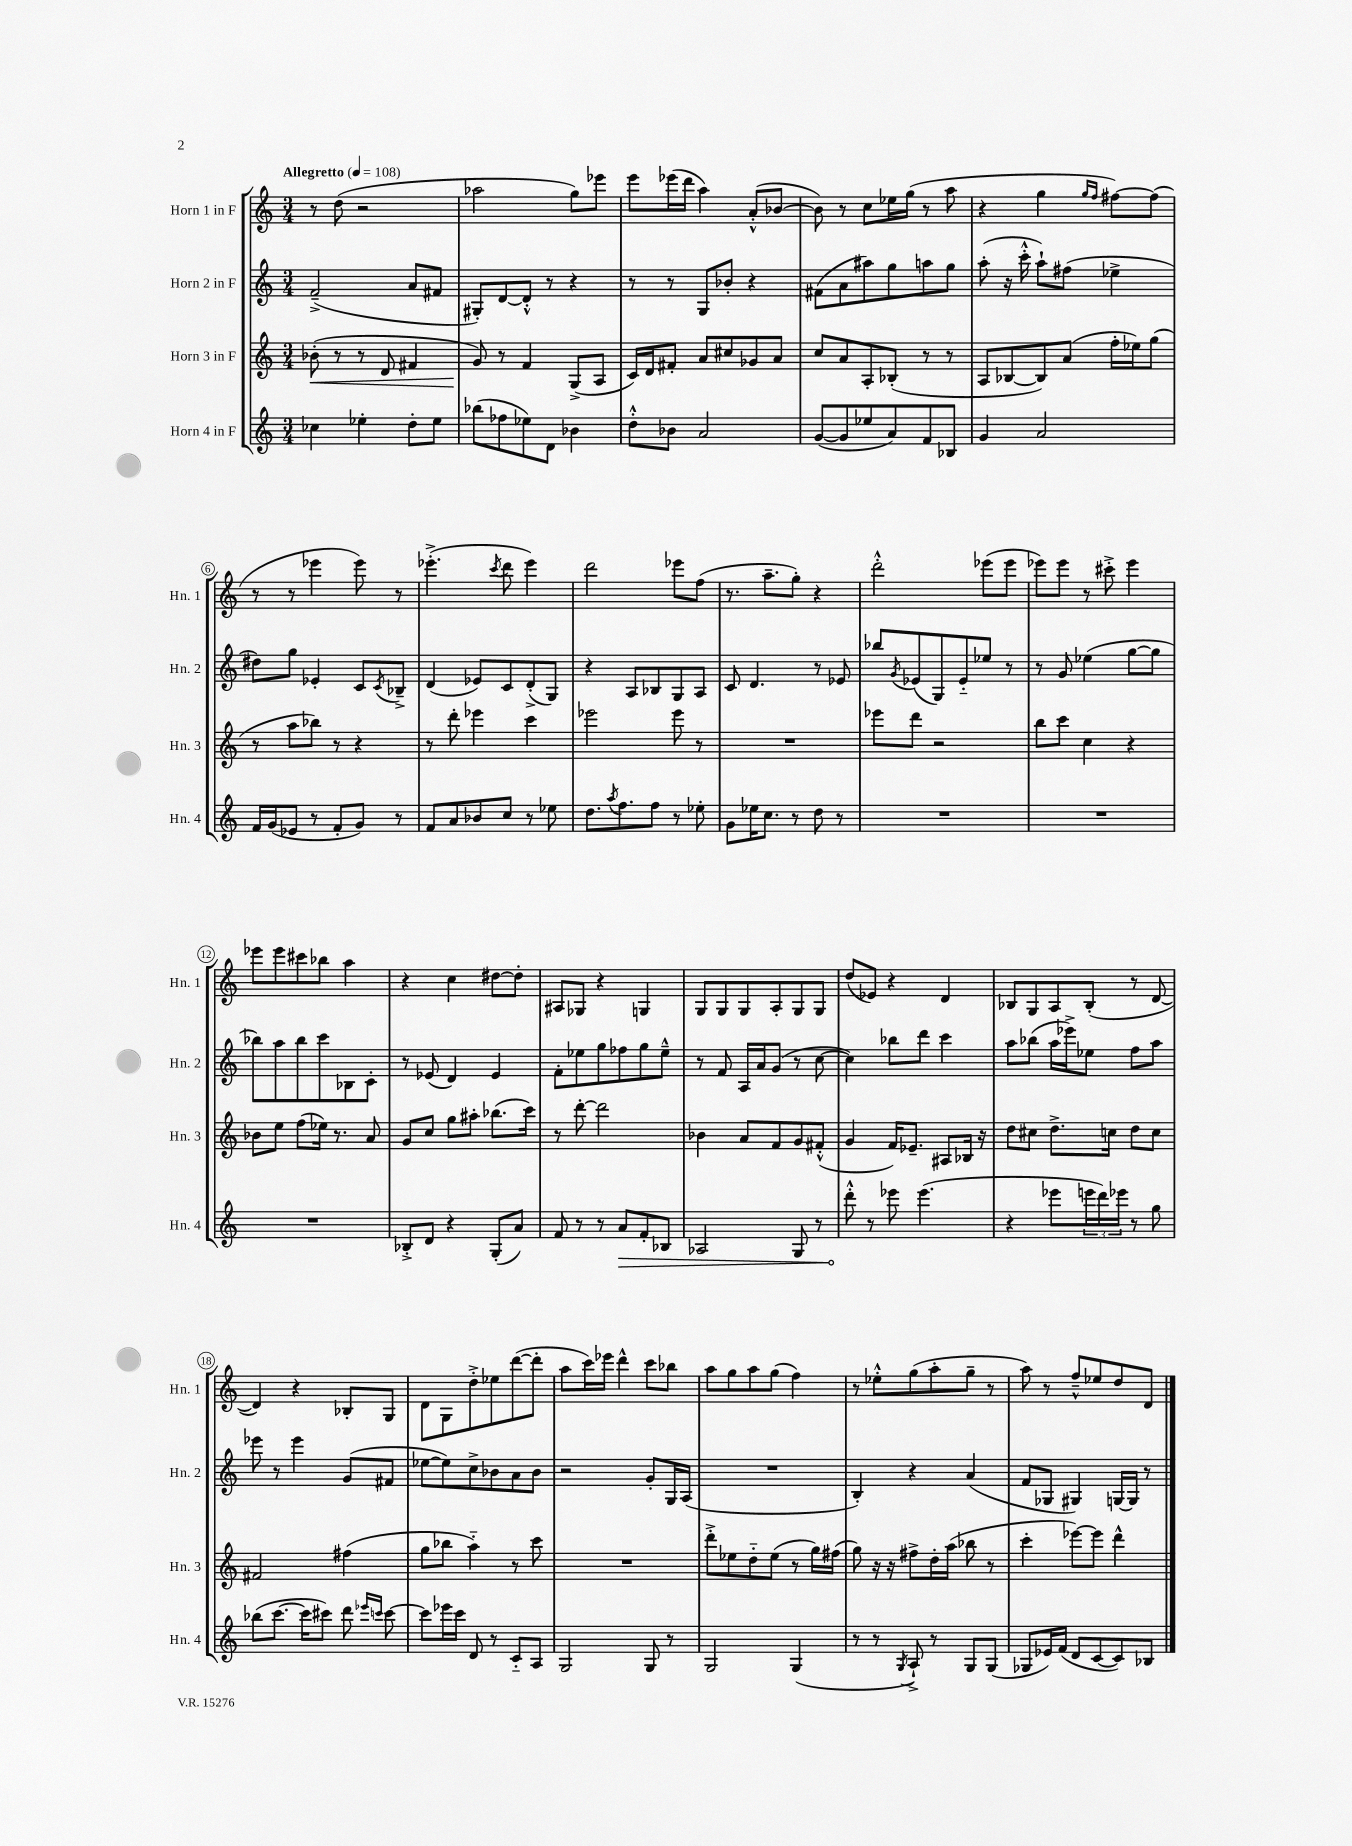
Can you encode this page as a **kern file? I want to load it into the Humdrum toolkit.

**kern	**dynam	**kern	**dynam	**kern	**kern
*part4	*part4	*part3	*part3	*part2	*part1
*staff4	*staff4	*staff3	*staff3	*staff2	*staff1
*I"Horn 4 in F	*	*I"Horn 3 in F	*	*I"Horn 2 in F	*I"Horn 1 in F
*I'Hn. 4	*	*I'Hn. 3	*	*I'Hn. 2	*I'Hn. 1
*clefG2	*	*clefG2	*	*clefG2	*clefG2
*k[]	*	*k[]	*	*k[]	*k[]
*M3/4	*	*M3/4	*	*M3/4	*M3/4
*MM108	*	*MM108	*	*MM108	*MM108
=1	=1	=1	=1	=1	=1
!	!	!	!	!	!LO:TX:a:B:t=Allegretto
!	!	!	!LO:HP:b	!	!
4cc-X\	.	(8b-X'\	<	(2f~^/	8r
.	.	8r	.	.	(8dd\
4ee-X'\	.	8r	.	.	2r
.	.	8d/	.	.	.
8dd'\L	.	4f#X/	.	8a/L	.
8ee-\J	.	.	.	8f#X/J	.
=2	=2	=2	=2	=2	=2
(8bb-X\L	.	8g/)	.	8G#X'/L)	2aa-X\
8ff-X\	.	8r	[	[8d/	.
8ee-X\)	.	4f/	.	8d'^^/J]	.
8d\J	.	.	.	8r	.
4b-X\	.	(8G^/L	.	4r	8gg\L)
.	.	8A/J	.	.	8eee-X\J
=3	=3	=3	=3	=3	=3
8dd'^^\L	.	16c/LL)	.	8r	8eee\L
.	.	16d/J	.	.	.
8b-X\J	.	8f#X'/J	.	8r	(16eee-X\L
.	.	.	.	.	16ddd\JJ
2a/	.	8a/L	.	8G/L	4aa\)
.	.	8cc#X/	.	8b-X'/J	.
.	.	8g-X/	.	4r	(8a'^^/L
.	.	8a/J	.	.	[8b-X/J
=4	=4	=4	=4	=4	=4
([8g/L	.	8cc/L	.	(8f#X\L	8b-\])
8g/]	.	8a/	.	8a\	8r
8ee-X/	.	8A'/	.	8aa#X\)	8cc\L
8a/)	.	(8B-X'/J	.	8gg\	16ee-X\L
.	.	.	.	.	(16gg\JJ
8f/	.	8r	.	8aan\	8r
8B-X/J	.	8r	.	8gg\J	8aa\
=5	=5	=5	=5	=5	=5
4g/	.	8A/L	.	(8aa'\	4r
.	.	[8B-X/	.	16r	.
.	.	.	.	16ccc'^^\	.
2a/	.	8B-/])	.	8aa`\L)	4gg\
.	.	(8a/J	.	(8ff#X\J	.
.	.	.	.	.	16qqgg/LL
.	.	.	.	.	16qqff/JJ
.	.	16ff'\LL	.	4ee-X^\	[8ff#X\L)
.	.	16ee-X\J)	.	.	.
.	.	(8gg\J	.	.	(8ff#\J]
!!LO:LB:g=z
=6	=6	=6	=6	=6	=6
16f/LL	.	8r	.	8dd#X\L)	8r
(16g/J	.	.	.	.	.
8e-X/J	.	8aa\L	.	8gg\J	8r
8r	.	8bb-X\J)	.	4e-X'/	4eee-X\
8f'/L	.	8r	.	.	.
8g/J)	.	4r	.	8c/L	8eee-\)
.	.	.	.	8qc/	.
8r	.	.	.	8B-X~^/J	8r
=7	=7	=7	=7	=7	=7
8f/L	.	8r	.	(4d/	(4.eee-X'^\
8a/	.	8ddd'\	.	.	.
8b-X/	.	4eee-X\	.	8e-X/L)	.
.	.	.	.	.	8qccc/
8cc/J	.	.	.	8c/	8ddd\
8r	.	4ccc\	.	(8d'^/	4eee-\)
8ee-X\	.	.	.	8G/J)	.
=8	=8	=8	=8	=8	=8
8.dd\L	.	2eee-X\	.	4r	2ddd\
8qaa/	.	.	.	.	.
8.ff\	.	.	.	.	.
.	.	.	.	8A/L	.
8ff\J	.	.	.	8B-X/	.
8r	.	8eee-\	.	8G/	8eee-X\L
8ee-X'\	.	8r	.	8A/J	(8ff\J
=9	=9	=9	=9	=9	=9
8g\L	.	2.r	.	8c/	8.r
16ee-X\K	.	.	.	4.d/	.
8.cc\J	.	.	.	.	8.aa~\L
8r	.	.	.	.	8gg'\J)
8dd\	.	.	.	8r	4r
8r	.	.	.	8e-X/	.
=10	=10	=10	=10	=10	=10
2.r	.	8eee-X\L	.	8bb-X/L	2ddd'^^\
.	.	.	.	8qg/	.
.	.	8ddd\J	.	(8e-X/	.
.	.	2r	.	8G/)	.
.	.	.	.	8e-/	.
.	.	.	.	8ee-X/J	(8eee-X\L
.	.	.	.	8r	8eee-\J
=11	=11	=11	=11	=11	=11
2.r	.	8bb\L	.	8r	8eee-X\L)
.	.	8ccc\J	.	8g/	8eee-\J
.	.	4cc\	.	(4ee-X\	8r
.	.	.	.	.	8ccc#X'^\
.	.	4r	.	[8gg\L	4eee-\
.	.	.	.	8gg\J]	.
!!LO:LB:g=z
=12	=12	=12	=12	=12	=12
2.r	.	8b-X\L	.	8bb-X\L)	8eee-X\L
.	.	8ee\J	.	8aa\	8eee-\
.	.	(8ff\L	.	8bb-\	8ccc#X\
.	.	16ee-X\Jk)	.	8ccc\	8bb-X\J
.	.	8.r	.	.	.
.	.	.	.	8B-X\	4aa\
.	.	8a/	.	8c'\J	.
=13	=13	=13	=13	=13	=13
8B-X'^/L	.	8g/L	.	8r	4r
8d/J	.	8cc/J	.	(8e-X/	.
4r	.	8gg\L	.	4d/)	4cc\
.	.	8aa#X'\J	.	.	.
(8G'/L	.	(8.bb-X\L	.	4e-/	[8dd#X\L
8a/J)	.	.	.	.	8dd#'\J]
.	.	16ccc\Jk)	.	.	.
=14	=14	=14	=14	=14	=14
8f/	.	8r	.	8f'\L	8A#X/L
8r	.	[8ddd'\	.	8ee-X\	8G-X/J
8r	.	2ddd\]	.	8gg\	4r
!	!LO:HP:b	!	!	!	!
8a/L	>	.	.	8ff-X\	.
8f'/	.	.	.	8gg\	4Gn/
8B-X/J	.	.	.	8ee-~^^\J	.
=15	=15	=15	=15	=15	=15
2A-X/	.	4b-X\	.	8r	8G/L
.	.	.	.	8f/	8G/
.	.	8a/L	.	16A/LL	8G/
.	.	.	.	16a/J	.
.	.	8f/	.	(8g/J	8A'/
8G/	.	8g/	.	8r	8G/
8r	.	(8f#X'^^/J	.	[8cc\	8G/J
=16	=16	=16	=16	=16	=16
8ddd'^^\	.	4g/	.	4cc\])	(8dd/L
8r	]	.	.	.	8e-X/J)
8eee-X\	.	16f/KL)	.	8bb-X\L	4r
.	.	8.e-X~/J	.	.	.
(4.eee-\	.	.	.	8ddd\J	.
.	.	8A#X/L	.	4ccc\	4d/
.	.	16B-X/Jk	.	.	.
.	.	16r	.	.	.
=17	=17	=17	=17	=17	=17
4r	.	8dd\L	.	8aa\L	8B-X/L
.	.	8cc#X\J	.	(8bb-X\J	8G/
8eee-X\L	.	8.dd^\L	.	16aa\LL	8A/
.	.	.	.	16eee-X^\J)	.
24eeen\L	.	.	.	8ee-X\J	(8B-'/J
24ddd\)	.	.	.	.	.
.	.	16ccn\Jk	.	.	.
24eee-X\JJ	.	.	.	.	.
8r	.	8dd\L	.	8ff\L	8r
8gg\	.	8cc\J	.	8aa\J	[8d/
!!LO:LB:g=z
=18	=18	=18	=18	=18	=18
(8bb-X\L	.	2f#X/	.	8eee-X\	4d/])
[8.ccc\J	.	.	.	8r	.
.	.	.	.	4eee-\	4r
16ccc\KL]	.	.	.	.	.
8ccc#X\J)	.	.	.	.	.
8ddd\	.	(4ff#X\	.	(8g/L	8B-X'/L
16qqeee-X/LL	.	.	.	.	.
16qqcccn/JJ	.	.	.	.	.
[8ccc\	.	.	.	8f#X/J	8G/J
=19	=19	=19	=19	=19	=19
8ccc\L]	.	8gg\L	.	[8ee-X\L	8d\L
16eee-X\L	.	8bb-X\J	.	8ee-\])	8G\
16ccc\JJ	.	.	.	.	.
8d/	.	4aa\)	.	8cc^\	8dd'^\
8r	.	.	.	8b-X\	8ee-X\
8c/L	.	8r	.	8a\	([8ddd\
8A/J	.	8ccc\	.	8b-\J	8ddd'\J]
=20	=20	=20	=20	=20	=20
2G/	.	2.r	.	2r	8aa\L
.	.	.	.	.	16ccc\L)
.	.	.	.	.	16eee-X\JJ
.	.	.	.	.	4ddd^^\
8G/	.	.	.	8g'/L	8ccc\L
8r	.	.	.	16G/L	8bb-X\J
.	.	.	.	(16A/JJ	.
=21	=21	=21	=21	=21	=21
2G/	.	8ddd'^\L	.	2.r	8aa\L
.	.	8ee-X\	.	.	8gg\
.	.	8dd\	.	.	8aa\
.	.	(8ee-\J	.	.	(8gg\J
(4G/	.	8r	.	.	4ff\)
.	.	16gg\LL)	.	.	.
.	.	(16ff#X\JJ	.	.	.
=22	=22	=22	=22	=22	=22
8r	.	8gg\)	.	4B'/)	8r
8r	.	16r	.	.	8ee-X'^^\L
.	.	16r	.	.	.
8qG/	.	.	.	.	.
8A`^/)	.	8ff#X^\L	.	4r	(8gg\
8r	.	16dd'\L	.	.	8aa'\
.	.	(16aa\JJ	.	.	.
8G/L	.	8bb-X\	.	(4a/	8gg~\J
(8G/J	.	8r	.	.	8r
=23	=23	=23	=23	=23	=23
8G-X/L	.	4ccc'\	.	8f/L	8aa\)
16e-X/L)	.	.	.	8G-X/J	8r
(16f/JJ	.	.	.	.	.
8d/L	.	[8eee-X\L)	.	4G#X/)	8ff~^^/L
[8c/	.	8eee-\J]	.	.	8ee-X/
8c/])	.	4ddd^^\	.	[16Gn/LL	8dd/
.	.	.	.	16G/JJ]	.
8B-X/J	.	.	.	8r	8d/J
==	==	==	==	==	==
*-	*-	*-	*-	*-	*-
